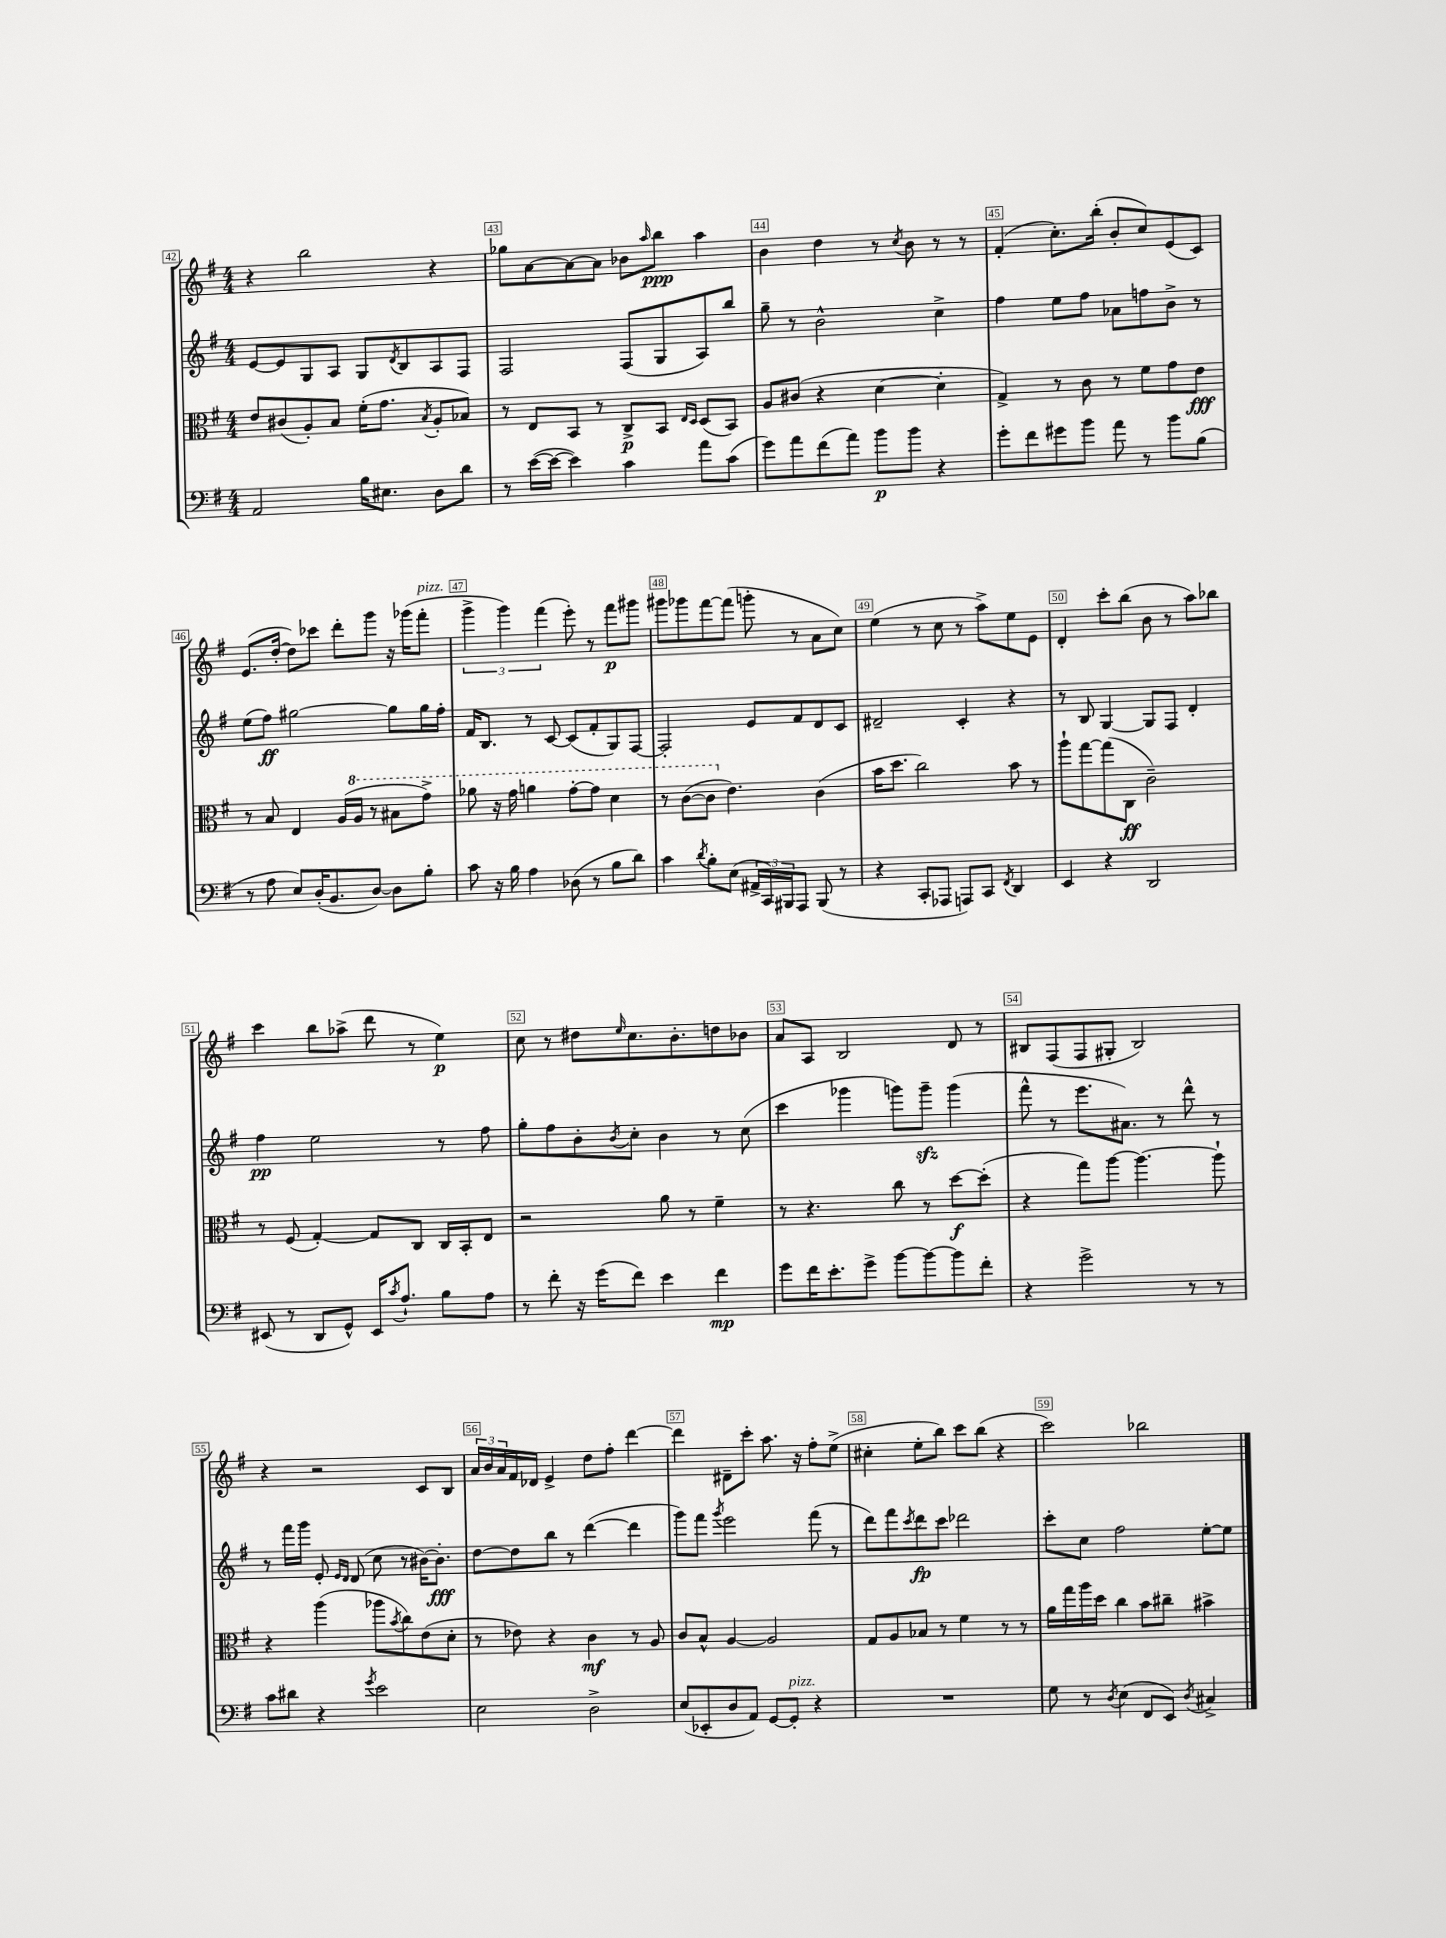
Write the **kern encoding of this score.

**kern	**dynam	**kern	**dynam	**kern	**dynam	**kern	**dynam
*part4	*part4	*part3	*part3	*part2	*part2	*part1	*part1
*staff4	*staff4	*staff3	*staff3	*staff2	*staff2	*staff1	*staff1
*clefF4	*	*clefC3	*	*clefG2	*	*clefG2	*
*k[f#]	*	*k[f#]	*	*k[f#]	*	*k[f#]	*
*M4/4	*	*M4/4	*	*M4/4	*	*M4/4	*
=42	=42	=42	=42	=42	=42	=42	=42
2AA/	.	8e/L	.	[8e/L	.	4r	.
.	.	(8c#X/	.	8e/]	.	.	.
.	.	8A'/)	.	8G/	.	2bb\	.
.	.	8B/J	.	8A/J	.	.	.
16B\KL	.	(16f#'\KL	.	8G/L	.	.	.
8.E#X\J	.	8.g\J	.	.	.	.	.
.	.	.	.	8qd/	.	.	.
.	.	.	.	8B/	.	.	.
.	.	8qB/	.	.	.	.	.
8D\L	.	8A'/L	.	8A/	.	4r	.
8d\J	.	8B-X/J)	.	8F#/J	.	.	.
=43	=43	=43	=43	=43	=43	=43	=43
8r	.	8r	.	2F#/	.	8gg-X\L	.
([16e\LL	.	8E/L	.	.	.	[8a\	.
16e\JJ_	.	.	.	.	.	.	.
4e\])	.	8BB/J	.	.	.	8a\_	.
.	.	8r	.	.	.	8a\J]	.
4c\	.	8C^/L	p	(8F#/L	.	8b-X\L	.
.	.	.	.	.	.	16qqaa/	.
.	.	8BB/J	.	8G/	.	8bb\J	ppp
.	.	16qqE/LL	.	.	.	.	.
.	.	16qqD/JJ	.	.	.	.	.
8a\L	.	(8D/L	.	8A/)	.	4aa\	.
(8c\J	.	8BB/J)	.	8bb/J	.	.	.
=44	=44	=44	=44	=44	=44	=44	=44
8g\L)	.	8A/L	.	8gg~\	.	4b\	.
8a\	.	(8c#X/J	.	8r	.	.	.
(8f#\	.	4r	.	2b^^\	.	4dd\	.
8a\J)	.	.	.	.	.	.	.
8b\L	p	[4d\	.	.	.	8r	.
.	.	.	.	.	.	8qcc/	.
8b\J	.	.	.	.	.	8b\	.
4r	.	4d'\]	.	4cc^\	.	8r	.
.	.	.	.	.	.	8r	.
=45	=45	=45	=45	=45	=45	=45	=45
8g'\L	.	4G^/)	.	4ff#\	.	(4f#'/	.
8f#\	.	.	.	.	.	.	.
8g#X\	.	8r	.	8ee\L	.	8.cc'\L)	.
8b\J	.	8c\	.	8ff#\J	.	.	.
.	.	.	.	.	.	(16bb'\Jk	.
8a\	.	8r	.	8a-X\L	.	8b'/L	.
8r	.	8f#\L	.	8ffn\	.	8cc/)	.
8b\L	.	8g\	.	8b^\J	.	(8e/	.
(8B\J	.	8e\J	fff	8r	.	8c/J)	.
!!LO:LB:g=z
=46	=46	=46	=46	=46	=46	=46	=46
8r	.	8r	.	(8ee\L	.	(8.e/L	.
8A\	.	8B/	.	8ff#\J)	ff	.	.
.	.	.	.	.	.	[16dd'/Jk	.
8E/L)	.	4E/	.	[2gg#X\	.	8dd\L])	.
(16D'/K	.	.	.	.	.	8ccc-X\J	.
8.BB/	.	.	.	.	.	.	.
.	.	(16A/LL	.	.	.	8ddd'\L	.
*	*	*8va	*	*	*	*	*
.	.	16a/JJ	.	.	.	.	.
[8D/J)	.	8r	.	.	.	8ggg\J	.
8D\L]	.	8b#X\L	.	8gg#\L]	.	16r	.
.	.	.	.	.	.	(16ggg-X\KL	.
!	!	!	!	!	!	!LO:TX:a:i:t=pizz.	!
8B'\J	.	8gg^\J)	.	16gg#\L	.	8fff#'\J	.
.	.	.	.	16ff#'\JJ	.	.	.
=47	=47	=47	=47	=47	=47	=47	=47
8c\	.	8aa-X\	.	16f#/KL	.	6ggg^\	.
.	.	.	.	8.B/J	.	.	.
16r	.	16r	.	.	.	.	.
.	.	.	.	.	.	6ggg\)	.
16B\	.	16gg\	.	.	.	.	.
4A\	.	4aan\	.	8r	.	.	.
.	.	.	.	.	.	(6fff#\	.
.	.	.	.	[8c/	.	.	.
(8D-X\	.	[8gg'\L	.	(8c/L]	.	8eee'\)	.
8r	.	8gg\J]	.	8f#'/	.	8r	.
8B\L	.	4dd\	.	8G/)	.	8fff#\L	p
8d\J)	.	.	.	[8F#/J	.	8ggg#X\J	.
=48	=48	=48	=48	=48	=48	=48	=48
4c\	.	8r	.	2F#'/]	.	8ggg#X\L	.
.	.	([8cc\L	.	.	.	8ggg-X\	.
8qd/	.	.	.	.	.	.	.
8B'\L	.	8cc\J]	.	.	.	[8fff#\	.
*	*	*X8va	*	*	*	*	*
(8E\J	.	4.e\)	.	.	.	(8fff#\J]	.
24AA#X^/LL	.	.	.	8e/L	.	8gggn'\	.
24CC/)	.	.	.	.	.	.	.
24BBB#X/J	.	.	.	.	.	.	.
8AAA/J	.	.	.	8f#/	.	8r	.
(8BBB#/	.	(4c\	.	8d/	.	8a\L	.
8r	.	.	.	8c/J	.	8cc\J)	.
=49	=49	=49	=49	=49	=49	=49	=49
4r	.	16b\KL	.	2d#X~/	.	(4ee\	.
.	.	8.dd\J	.	.	.	.	.
8CC'/L	.	2cc\)	.	.	.	8r	.
8AAA-X/J	.	.	.	.	.	8cc\	.
8AAAn/L)	.	.	.	4c'/	.	8r	.
8CC/J	.	.	.	.	.	8aa^\L)	.
8qFF#/	.	.	.	.	.	.	.
4DD/	.	8b\	.	4r	.	8ee\	.
.	.	8r	.	.	.	8e\J	.
=50	=50	=50	=50	=50	=50	=50	=50
4EE/	.	8aa`\L	.	8r	.	4d'/	.
.	.	[8gg\	.	8B/	.	.	.
4r	.	(8gg\]	.	[4G/	.	8ccc'\L	.
.	.	8C\J	ff	.	.	(8bb\J	.
2DD/	.	2c~\)	.	8G/L]	.	8b\	.
.	.	.	.	8F#/J	.	8r	.
.	.	.	.	4d'/	.	8aa\L)	.
.	.	.	.	.	.	8bb-X\J	.
!!LO:LB:g=z
=51	=51	=51	=51	=51	=51	=51	=51
(8EE#X/	.	8r	.	4ff#\	pp	4ccc\	.
8r	.	(8F#/	.	.	.	.	.
8DD/L	.	[4G'/)	.	2ee\	.	8bb\L	.
8GG^^/J)	.	.	.	.	.	(8aa-X^\J	.
16EE#/KL	.	8G/L]	.	.	.	8ddd\	.
8qc/	.	.	.	.	.	.	.
8.A`/J	.	.	.	.	.	.	.
.	.	8C/J	.	.	.	8r	.
8B\L	.	16C/LL	.	8r	.	4ee\)	p
.	.	16BB'/J	.	.	.	.	.
8A\J	.	8E/J	.	8ff#\	.	.	.
=52	=52	=52	=52	=52	=52	=52	=52
8r	.	2r	.	8gg'\L	.	8cc\	.
8f#'\	.	.	.	8ff#\	.	8r	.
16r	.	.	.	8b'\	.	8dd#X\L	.
(16g\KL	.	.	.	.	.	.	.
.	.	.	.	8qb/	.	16qqee/	.
8f#\J)	.	.	.	8cc'\J	.	8.cc\	.
4e\	.	8a\	.	4b\	.	.	.
.	.	.	.	.	.	8.b'\	.
.	.	8r	.	.	.	.	.
4f#\	mp	4f#~\	.	8r	.	8ddn\	.
.	.	.	.	(8cc\	.	8b-X\J	.
=53	=53	=53	=53	=53	=53	=53	=53
8g\L	.	8r	.	4ccc\	.	8a/L	.
16f#\K	.	4.r	.	.	.	8A/J	.
8.e'\	.	.	.	.	.	.	.
.	.	.	.	4ggg-X\	.	2B/	.
8g^\J	.	.	.	.	.	.	.
[8b\L	.	8cc\	.	8gggn\L)	.	.	.
8b\_	.	8r	.	8gggzz~\J	.	.	.
8b\]	.	[8dd\L	f	(4ggg\	.	8d/	.
8f#'\J	.	(8dd'\J]	.	.	.	8r	.
=54	=54	=54	=54	=54	=54	=54	=54
4r	.	4r	.	8fff#^^\	.	8B#X/L	.
.	.	.	.	8r	.	(8F#/	.
2g^\	.	8gg\L)	.	8.eee\L	.	8F#/	.
.	.	[8aa\J	.	.	.	8G#X'/J	.
.	.	.	.	8.a#X\J)	.	.	.
.	.	4.aa\_	.	.	.	2B#/)	.
.	.	.	.	8r	.	.	.
8r	.	.	.	8ddd^^\	.	.	.
8r	.	8aa`\]	.	8r	.	.	.
!!LO:LB:g=z
=55	=55	=55	=55	=55	=55	=55	=55
8c\L	.	4r	.	8r	.	4r	.
8d#X\J	.	.	.	16fff#\LL	.	.	.
.	.	.	.	16ggg\JJ	.	.	.
4r	.	(4aa\	.	8e'/	.	2r	.
.	.	.	.	16qqe/LL	.	.	.
.	.	.	.	16qqd/JJ	.	.	.
.	.	.	.	(8d/	.	.	.
8qg/	.	.	.	.	.	.	.
2e\	.	8aa-X\L	.	8cc\	.	.	.
.	.	8qb/	.	.	.	.	.
.	.	8cc\)	.	8r	.	.	.
.	.	(8e\	.	[16b#X\KL)	.	8c/L	.
.	.	.	.	8.b#'\J]	fff	.	.
.	.	8d'\J	.	.	.	8B/J	.
=56	=56	=56	=56	=56	=56	=56	=56
2E\	.	8r	.	[8dd\L	.	24a/LL	.
.	.	.	.	.	.	24b/	.
.	.	.	.	.	.	24a/	.
.	.	8e-X\)	.	8dd\]	.	16f#/	.
.	.	.	.	.	.	16d-X/JJ	.
.	.	4r	.	8bb\J	.	4e^/	.
.	.	.	.	8r	.	.	.
2D^\	.	4c\	mf	([4ddd\	.	8dd\L	.
.	.	.	.	.	.	8ff#'\J	.
.	.	8r	.	4ddd\]	.	[4ddd\	.
.	.	8A/	.	.	.	.	.
=57	=57	=57	=57	=57	=57	=57	=57
(8E/L	.	8c/L	.	8ggg\L)	.	4ddd\]	.
8EE-X'/	.	8B^^/J	.	8fff#\J	.	.	.
.	.	.	.	8qggg/	.	.	.
8D/	.	[4A/	.	2eee\	.	8d#X~\L	.
8AA/J)	.	.	.	.	.	8ccc'\J	.
[8GG/L	.	2A/]	.	.	.	8.aa\	.
!LO:TX:a:i:t=pizz.	!	!	!	!	!	!	!
8GG'/J]	.	.	.	.	.	.	.
.	.	.	.	.	.	16r	.
4r	.	.	.	(8fff#\	.	8ff#'\L	.
.	.	.	.	8r	.	(8ee^\J	.
=58	=58	=58	=58	=58	=58	=58	=58
1r	.	8G/L	.	8ddd\L)	.	4cc#X'\	.
.	.	8A/	.	8fff#\	.	.	.
.	.	.	.	8qccc/	.	.	.
.	.	8B-X/J	.	8ddd\	fp	8ee'\L	.
.	.	8r	.	8ccc\J	.	8bb\J)	.
.	.	4f#\	.	2ddd-X\	.	8ccc\L	.
.	.	.	.	.	.	(8bb\J	.
.	.	8r	.	.	.	4r	.
.	.	8r	.	.	.	.	.
=59	=59	=59	=59	=59	=59	=59	=59
8G\	.	16a\LL	.	8ccc'\L	.	2ccc\)	.
.	.	16gg\	.	.	.	.	.
8r	.	16aa\	.	8cc\J	.	.	.
.	.	16dd\JJ	.	.	.	.	.
8qD/	.	.	.	.	.	.	.
(4E\	.	4cc\	.	2ff#\	.	.	.
8FF#/L	.	8b\L	.	.	.	2bb-X\	.
8EE/J)	.	8cc#X~\J	.	.	.	.	.
8qD/	.	.	.	.	.	.	.
4C#X^/	.	4b#X^\	.	[8ee'\L	.	.	.
.	.	.	.	8ee\J]	.	.	.
==	==	==	==	==	==	==	==
*-	*-	*-	*-	*-	*-	*-	*-
